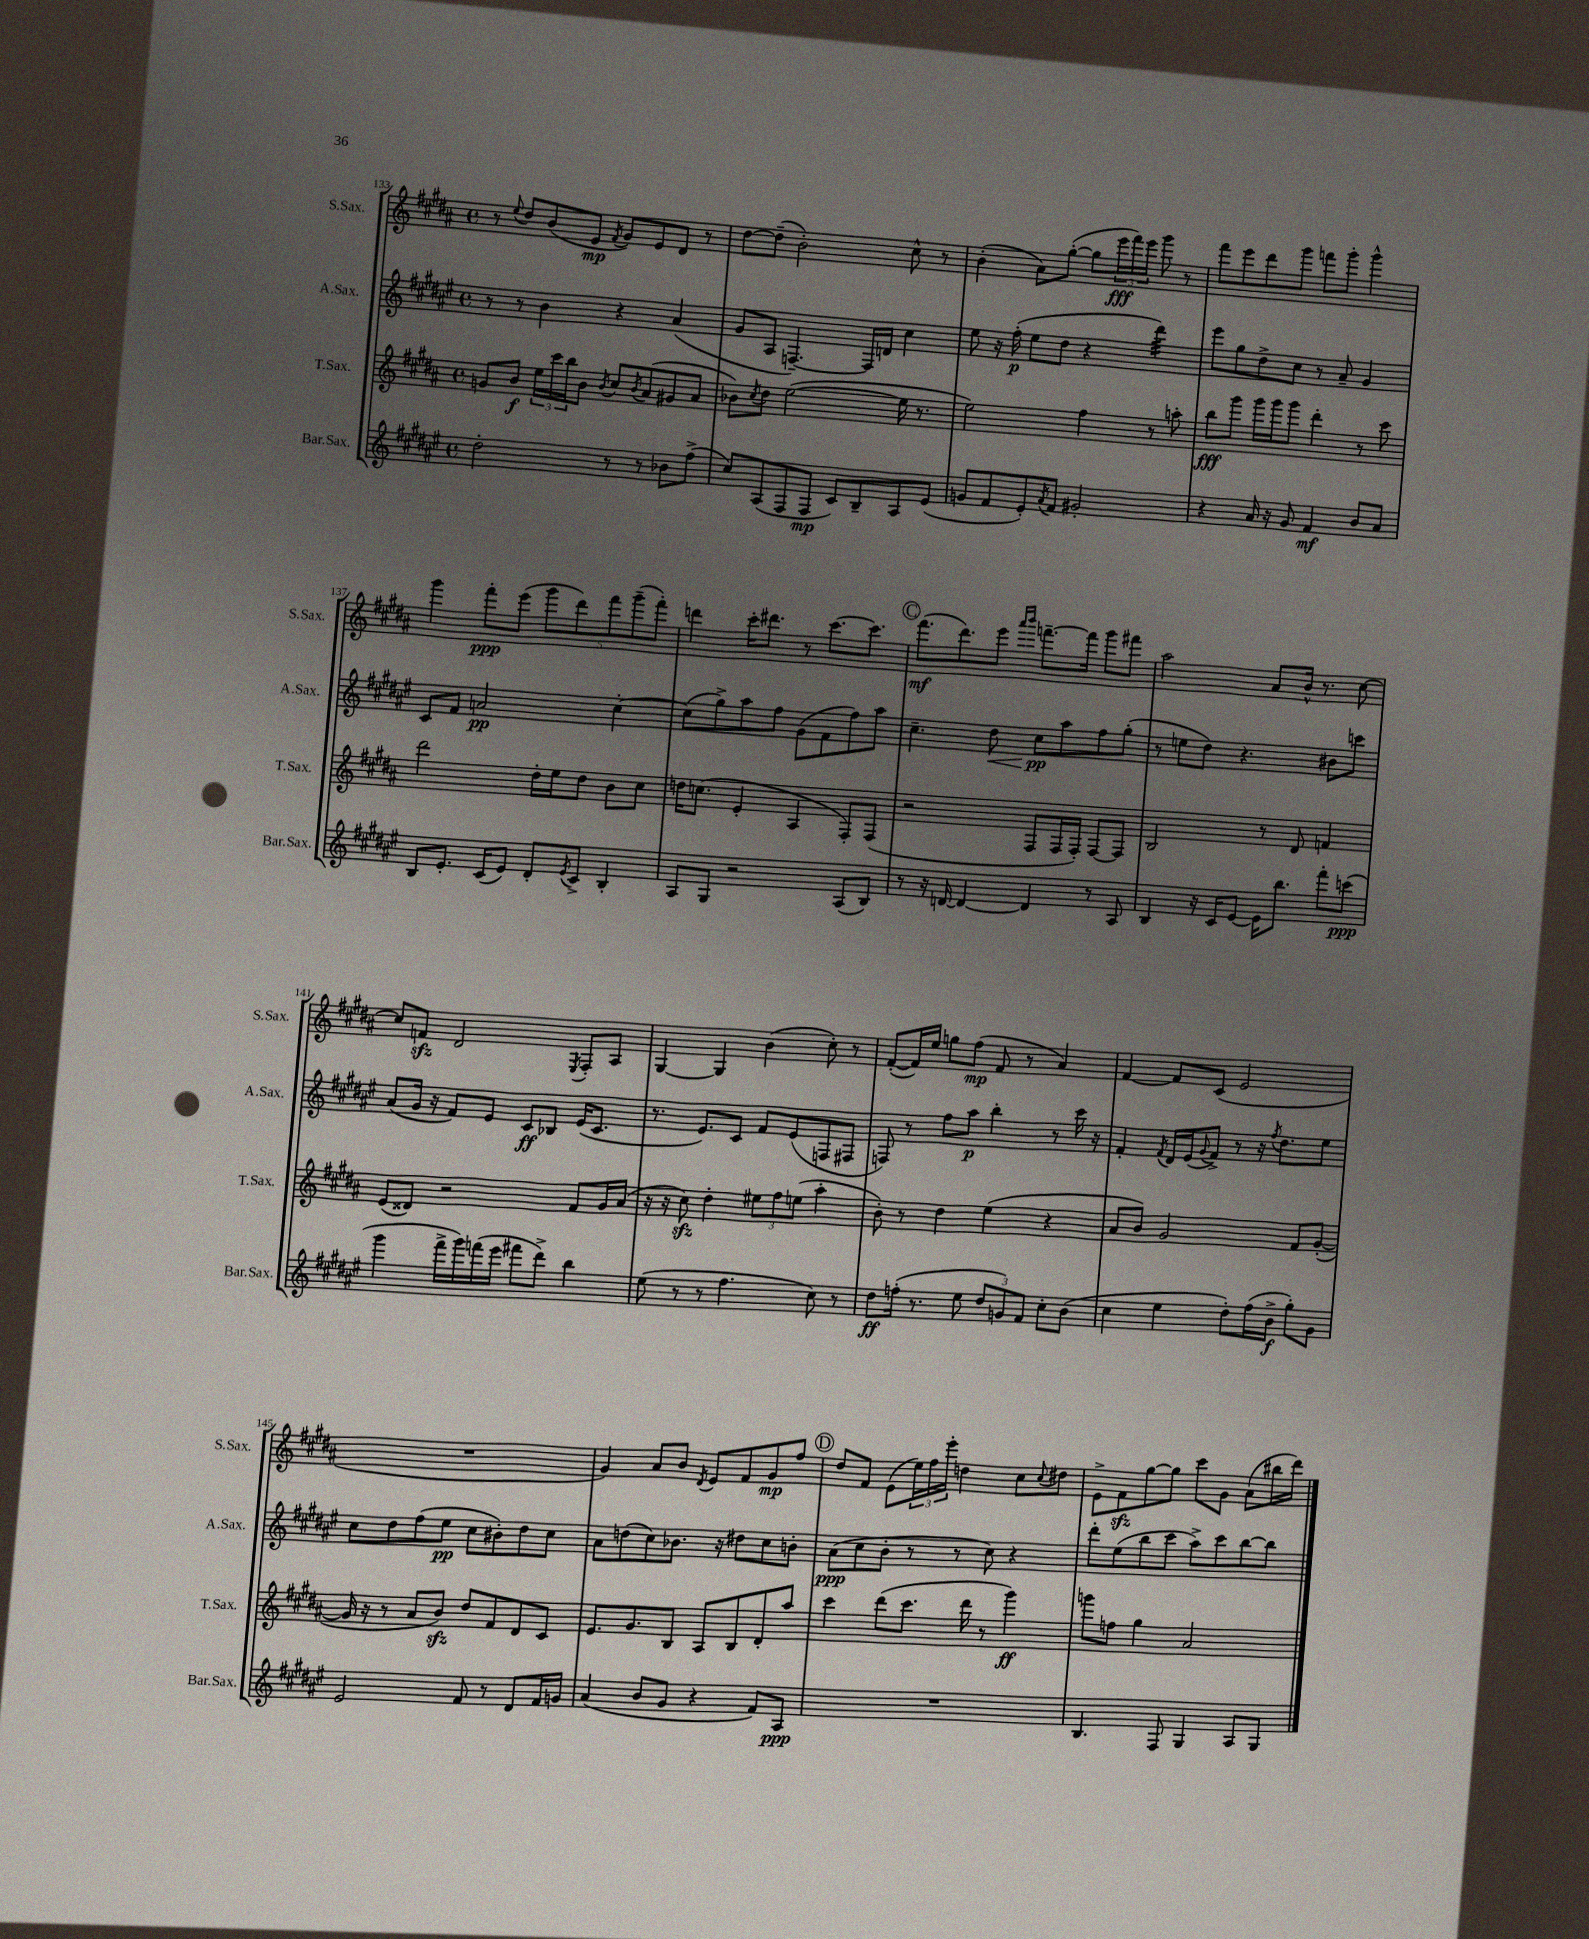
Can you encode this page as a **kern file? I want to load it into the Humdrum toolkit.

**kern	**kern	**kern	**kern
*staff4	*staff3	*staff2	*staff1
*clefG2	*clefG2	*clefG2	*clefG2
*k[f#c#g#d#a#e#]	*k[f#c#g#d#a#]	*k[f#c#g#d#a#e#]	*k[f#c#g#d#a#]
*M4/4	*M4/4	*M4/4	*M4/4
*met(c)	*met(c)	*met(c)	*met(c)
2dd#'	8g	8r	8r
.	.	.	8qqee
.	8b	8r	8dd#
.	24ee	4b	(8b
.	24ccc#	.	.
.	24bb	.	.
.	8b	.	8e
.	8qb	.	8qf#
8r	8cc#	4r	8g#)
.	8qb	.	.
8r	(8a#	.	8e
8b-	8g#	(4a#	8d#
(8ff#^	8a#	.	8r
=	=	=	=
8cc#)	8b-)	8g#	[8dd#
.	8qcc#	.	.
(8A#	8dd#	8A#	(8dd#~]
8F#	([2ee	[4.F~)	2b')
8F#	.	.	.
8c#)	.	.	.
8B~	.	16F]	.
.	.	16d	.
8A#	16ee]	4cc#	8cc#^^
.	8.r	.	.
(8e#	.	.	8r
=	=	=	=
8g	2ee)	8ee#	(4b'
8f#	.	16r	.
.	.	(16ff#'	.
8e#')	.	8ee#	8a#)
8qa#	.	.	.
8f#	.	8dd#	([8gg#'
2g#'	4ff#	4r	8gg#]
.	.	.	24eee
.	.	.	24fff#)
.	.	.	24eee
.	8r	4ddd#)	8ggg#
.	8aa'	.	8r
=	=	=	=
4r	8bb	8eee#	8fff#
.	8ggg#	8gg#	8eee
16a#	16ggg#	8dd#^	8ddd#
16r	16ggg#	.	.
8g#	8ggg#	8cc#	8ggg#
4f#	4ddd#'	8r	8fff
.	.	8a#~	8ggg#'
8b	8r	4g#	4ggg#^^
8a#	8ccc#	.	.
=	=	=	=
8B	2ddd#	8c#	4ggg#
8.e#'	.	8f#	.
.	.	2a	8fff#'
(16c#	.	.	.
8e#)	.	.	(8eee
8d#'	16dd#'	.	10ggg#
.	16ee	.	.
.	.	.	10ddd#)
8qe#	.	.	.
8c#^	8dd#	.	.
.	.	.	10fff#
4B'	8b	[4cc#'	.
.	.	.	(10ggg#~
.	8cc#	.	.
.	.	.	10fff#')
=	=	=	=
8A#	16dd	(8cc#]	4ddd
.	(8.cc	.	.
8G#	.	8gg#^)	.
2r	4e'	8aa#	16ccc#'
.	.	.	8.ddd#
.	.	8ff#	.
.	4A#	(8g#	8r
.	.	8f#	[8.ccc#
(8A#	8F#')	8ff#)	.
.	.	.	8.ccc#]
8B)	(8F#	8aa#	.
=	=	=	=
8r	2r	4.cc#~	(8.fff#
16r	.	.	.
[16d	.	.	8.ddd#)
4d_	.	.	.
.	.	8dd#	8eee
.	.	.	16qqaaa#
.	.	.	16qqbbb
4d]	8F#	8cc#	[8.fff~
.	16F#	8aa#	.
.	16F#')	.	16fff]
8r	[8F#	8ff#	8ggg#
8A#	8F#]	(8gg#'	8fff#
=	=	=	=
4B	2B	8r	2aa#
.	.	8ee	.
16r	.	8dd#)	.
16c#	.	.	.
[8e#	.	4.r	.
16e#]	8r	.	8a#
8.bb	.	.	.
.	8d#	.	16b^^
.	.	.	8.r
8fff#'	4f	8b#	.
(8ccc	.	8ccc	[8cc#
=	=	=	=
4ggg#	(8e	(8a#	8cc#]
.	8d##)	16g#	8f
.	.	16r	.
16fff#^	2r	8f#)	2d#
16ggg#)	.	.	.
(16fff	.	8e#	.
16eee#	.	.	.
8fff#	.	8c#	.
8ddd#^)	.	8B-	.
.	.	.	8qE
4bb	8f#	(16e#	8F#'
.	.	8.c#	.
.	16g#	.	8A#
.	(16a#	.	.
=	=	=	=
(8ee#	16r	8.r	[4G#
.	16r	.	.
8r	8cc#)	.	.
.	.	8.e#)	.
8r	4dd#'	.	4G#]
4.ff#	.	8c#	.
.	12ee#	8f#	(4b
.	12ff#	.	.
.	.	(8e#	.
.	(12ee	.	.
8cc#)	4aa#'	8F	8cc#')
8r	.	8F#	8r
=	=	=	=
8dd#	8b')	8F)	([8f#'
(16ff'	8r	8r	16f#])
8.r	.	.	16ee
.	4dd#	8ff#	8gg
8ee#	.	8aa#	(8ff#
12dd#	(4ee	4bb'	8f#
12g)	.	.	.
.	.	.	8r
12f#	.	.	.
8cc#'	4r	8r	4a#)
(8b	.	16ccc#	.
.	.	16r	.
=	=	=	=
4cc#	8a#	4f#'	[4f#
.	8b)	.	.
.	.	8qf#	.
4ee#	2g#	16d#	8f#]
.	.	(16e#	.
.	.	8qqg#	.
.	.	8f#^)	(8c#
8dd#')	.	8r	2e
(16ff#	.	16r	.
.	.	8qff#	.
16b^	.	8.dd#	.
8gg#')	8f#	.	.
8g#	([8g#'	8ee#	.
=	=	=	=
2e#	16g#]	8cc#	1r
.	16r	.	.
.	8r	8dd#	.
.	8a#	(8ff#	.
.	8b)	8ee#	.
8f#	8dd#	8cc#	.
8r	8f#	8b#')	.
8d#	8d#	8dd#	.
16f#	8c#	8cc#	.
16g	.	.	.
=	=	=	=
(4a#	8.e	8a#	4g#)
.	.	(8dd	.
.	8.g#	.	.
8b	.	8cc#)	8a#
8g#	8B	8.b-	8b
.	.	.	8qd#
4r	8A#	.	8e
.	.	16r	.
.	8B	8dd#	8f#
8f#)	8d#'	8cc#	8g#
8A#	8aa#	8b'	8ff#
=	=	=	=
1r	4ccc#	(8a#	8dd#
.	.	8cc#	8f#
.	(8ddd#	8b'	(8e
.	8.ccc#	8r	24ee)
.	.	.	24ff#
.	.	.	24eee'
.	.	8r	4dd
.	16ddd#	.	.
.	8r	8cc#)	.
.	4ggg#)	4r	8cc#
.	.	.	8qqcc#
.	.	.	8dd#
=	=	=	=
4.B	8ggg	8ddd#'	8e^
.	8ff	(8ee#	8f#
.	4gg#	8bb	[8gg#
8F#	.	8ccc#	8gg#]
4G#	2a#	8aa#^)	8ccc#
.	.	8ccc#	8g#
8A#	.	[8bb	(8a#
8G#	.	8bb]	16bb#
.	.	.	16ddd#)
==	==	==	==
*-	*-	*-	*-
